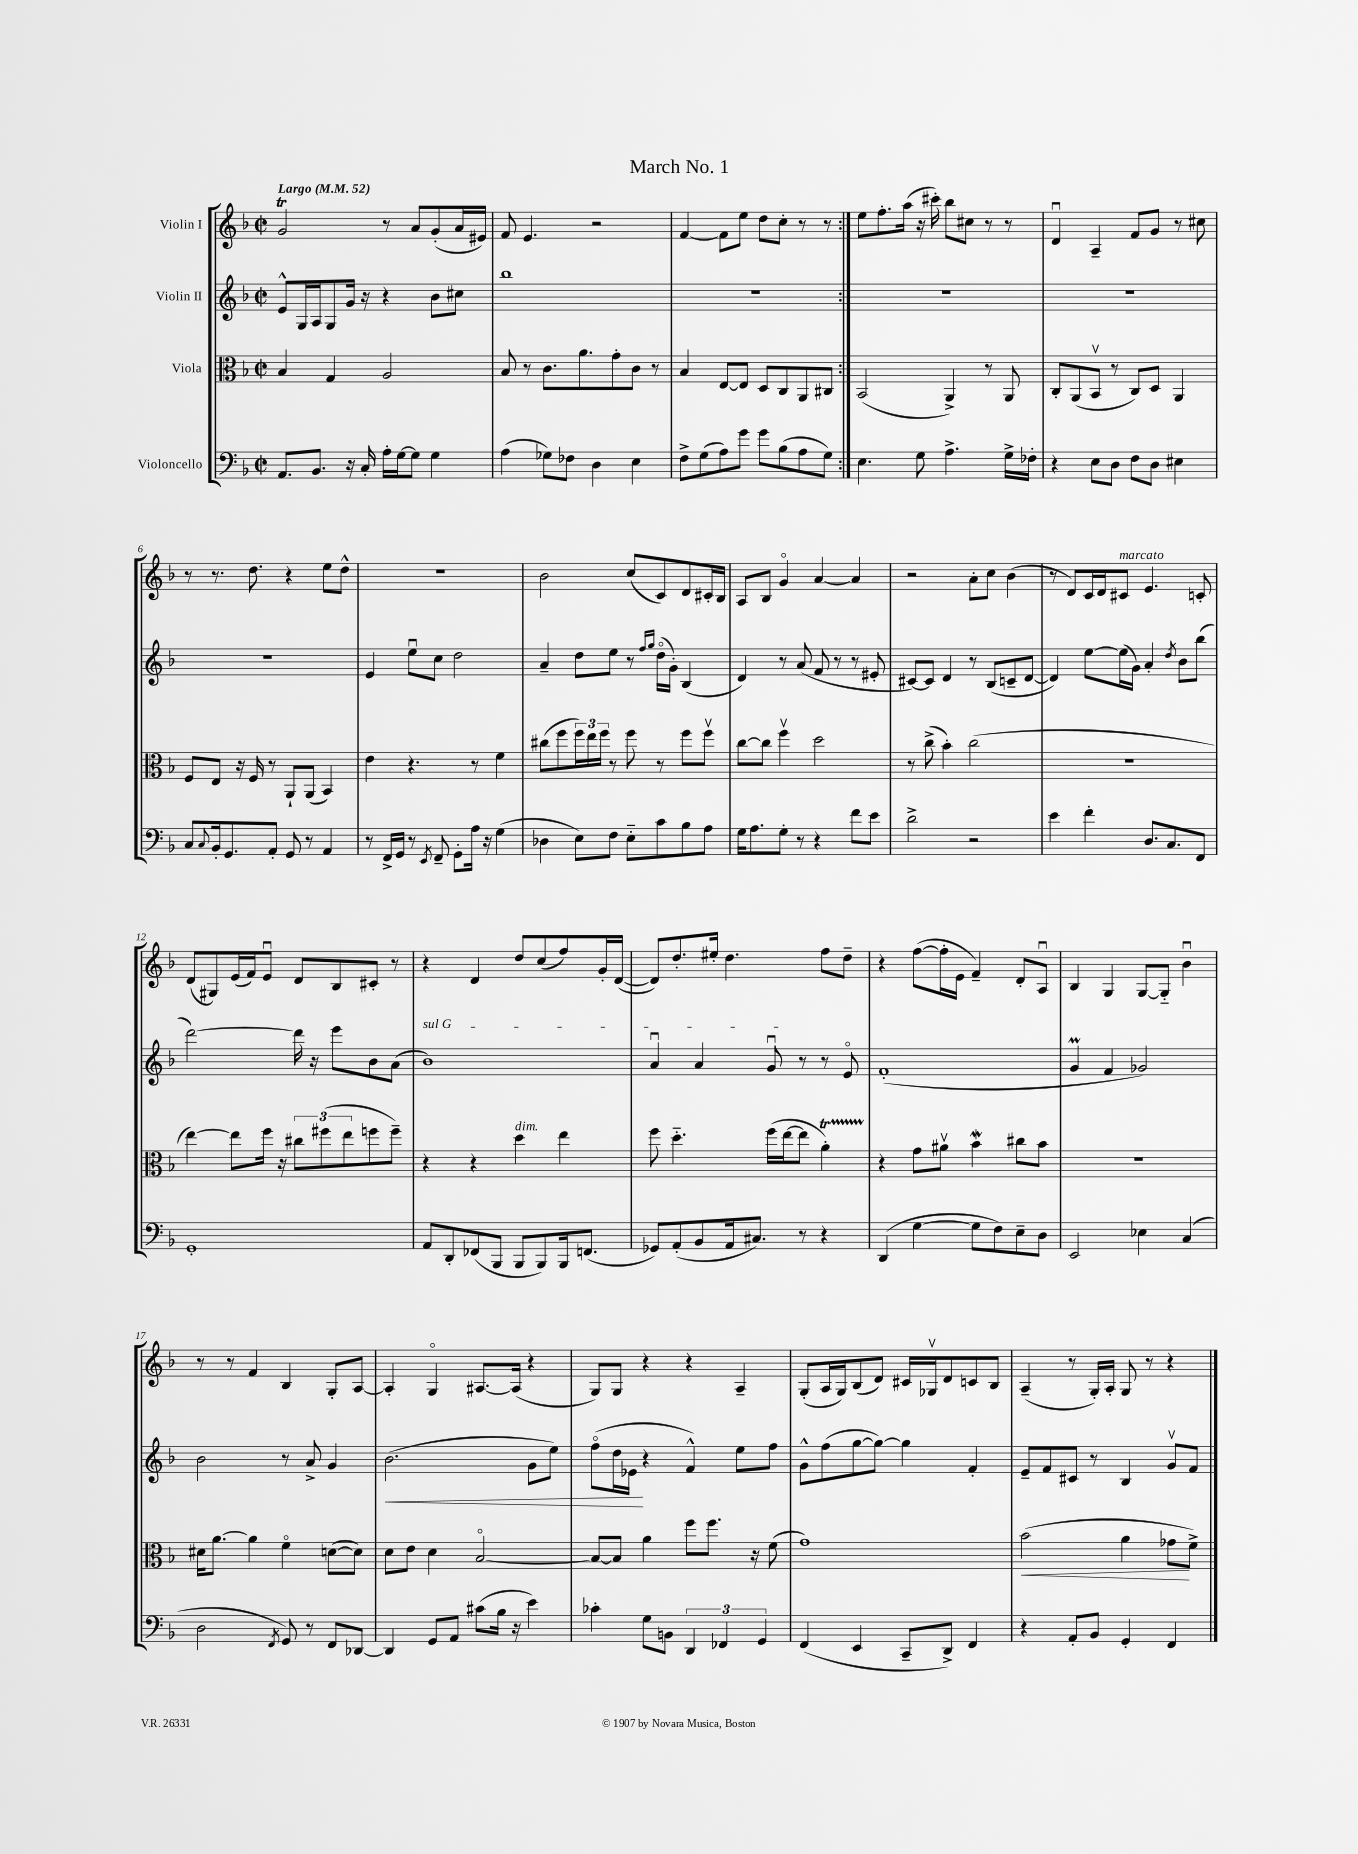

**kern	**kern	**kern	**kern
*staff4	*staff3	*staff2	*staff1
*clefF4	*clefC3	*clefG2	*clefG2
*k[b-]	*k[b-]	*k[b-]	*k[b-]
*M2/2	*M2/2	*M2/2	*M2/2
*met(c|)	*met(c|)	*met(c|)	*met(c|)
*MM52	*MM52	*MM52	*MM52
8.AA	4B-	8e^^	2g
.	.	16G	.
8.BB-	.	16A	.
.	4G	8G	.
16r	.	16g	.
16C'	.	16r	.
16A'	2A	4r	8r
[16G	.	.	.
8G]	.	.	8a
4G	.	8b-	(8g'
.	.	8cc#	16a
.	.	.	16e#)
=	=	=	=
(4A	8B-	1bb-	8f
.	8r	.	4.e
8G-)	8.c	.	.
8F-	.	.	.
.	8.a	.	.
4D	.	.	2r
.	8g'	.	.
4E	8c	.	.
.	8r	.	.
=	=	=	=
8F^	4B-	1r	[4f
(8G	.	.	.
8A)	[8E	.	8f]
8g	8E]	.	8ee
8g	8D	.	8dd
(8B-	8C	.	8cc'
8A	8AA	.	8r
8G)	8C#	.	8r
=:|!	=:|!	=:|!	=:|!
4.E	(2BB-	1r	8ee
.	.	.	8.ff'
.	.	.	(16aa
8G	.	.	16r
.	.	.	16ccc#')
4.A^	4AA^)	.	8bb-
.	.	.	8cc#
.	8r	.	8r
16G^	8AA	.	8r
16F-'	.	.	.
=	=	=	=
4r	8C'	1r	4du
.	(8AA	.	.
8E	8BB-v	.	4A~
8D	8r	.	.
8F	8C)	.	8f
8D	8D	.	8g
4E#	4AA	.	8r
.	.	.	8cc#
=	=	=	=
8C	8F	1r	8r
8qqC	.	.	.
16BB-'	8E	.	8.r
8.GG	.	.	.
.	16r	.	.
.	16F	.	8.dd
8AA'	8r	.	.
8GG	8AA`	.	4r
8r	(8AA	.	.
4AA	4BB-)	.	8ee
.	.	.	8dd^^
=	=	=	=
8r	4e	4e	1r
16FF^	.	.	.
16GG	.	.	.
8r	4.r	8eeu	.
8qEE	.	.	.
8FF~	.	8cc	.
8GG'	.	2dd	.
16A	8r	.	.
16r	.	.	.
(4G	4f	.	.
=	=	=	=
4D-	(8cc#	4a~	2b-
.	8ff	.	.
8E)	24ff)	8dd	.
.	24ee	.	.
.	24ff	.	.
8F	8r	8ee	.
8E'~	8ff	8r	(8cc
.	.	16qqff	.
.	.	16qqgg	.
8c	8r	(16ddo	8c)
.	.	16g')	.
8B-	8ff	(4B-	8d
8A	8ffv	.	16c#'
.	.	.	16B-
=	=	=	=
16G	[8cc	4d)	8A
8.A	.	.	.
.	8cc]	.	8B-
8G'	4ffv	8r	4go
8r	.	(8a	.
4r	2dd	8f	[4a
.	.	8r	.
8f	.	8r	4a]
8e	.	8e#'	.
=	=	=	=
2d^	8r	[8c#)	2r
.	(8cc^	8c#]	.
.	4b-')	4d	.
2r	(2cc	8r	8a'
.	.	(8B-	8cc
.	.	8c~	(4b-
.	.	[8d	.
=	=	=	=
4e	1r	4d])	8r
.	.	.	8d)
4f'	.	[8ee	16c
.	.	.	16d
.	.	(16ee]	8c#
.	.	16g)	.
8.D	.	4a'	4.e
8.C	.	.	.
.	.	8qdd	.
.	.	8b-	.
8FF	.	(8bb-	8c'
=	=	=	=
1GG'	[4ee)	[2ddd)	(8d
.	.	.	8G#)
.	8ee]	.	(16e
.	.	.	16f)
.	16ff	.	8eu
.	16r	.	.
.	12cc#	16ddd]	8d
.	.	16r	.
.	(12ff#	.	.
.	.	8eee	8B-
.	12ee	.	.
.	8ff	8b-	8c#'
.	8ff~)	(8a	8r
=	=	=	=
8AA	4r	1b-)	4r
8DD'	.	.	.
(8FF-	4r	.	4d
8BBB-	.	.	.
8BBB-	4dd	.	8dd
8BBB-)	.	.	(8cc
16BBB-	4ee	.	8ff)
(8.FF	.	.	.
.	.	.	16g'
.	.	.	([16d
=	=	=	=
8GG-)	8ff	4au	8d])
(8AA'	4.dd'~	.	8.dd'
8BB-	.	4a	.
.	.	.	16ee#'
16AA	.	.	4.dd
8.C#)	.	.	.
.	(16ff	8gu	.
.	[16ee	.	.
8r	8ee]	8r	.
4r	4a')	8r	8ff
.	.	8eo	8dd~
=	=	=	=
(4DD	4r	(1f'	4r
[4G	8g	.	([8ff
.	8a#v	.	16ff']
.	.	.	16e
8G]	4b-	.	4f~)
8F)	.	.	.
8E~	8cc#	.	8d'
8D	8b-	.	8Au
=	=	=	=
2EE	1r	4g	4B-
.	.	4f	4G
4E-	.	2g-)	[8G
.	.	.	8G'~]
(4C	.	.	4b-u
=	=	=	=
2D	16d#	2b-	8r
.	[8.a	.	.
.	.	.	8r
.	4a]	.	4f
8qFF	.	.	.
8GG)	4fo	8r	4B-
8r	.	8a^	.
8FF	([8d	4g	8G'
[8DD-	8d])	.	[8A
=	=	=	=
4DD-]	8d	(2.b-	4A']
.	8e	.	.
8GG	4d	.	4Go
8AA	.	.	.
(8c#	[2B-o	.	[8.A#
16B-	.	.	.
16r	.	.	(16A#]
4e)	.	8g	4r
.	.	8ee)	.
=	=	=	=
4c-'	8B-_	(8ffo	8G)
.	8B-]	16dd	8G
.	.	16e-	.
8G	4a	4r	4r
8BB	.	.	.
6DD	8ff	4f^^)	4r
.	8.ff	.	.
6FF-	.	.	.
.	.	8ee	4A~
.	16r	.	.
6GG	.	.	.
.	(8f	8ff	.
=	=	=	=
(4FF	1g)	8g^^	(8G'
.	.	(8ff	16A
.	.	.	16G)
4EE	.	[8gg	(8B-
.	.	8gg_)	8d)
8CC~	.	4gg]	16c#
.	.	.	16G-v
8DD^)	.	.	8d
4FF	.	4f'	8c
.	.	.	8B-
=	=	=	=
4r	(2b-	8e~	(4A~
.	.	8f	.
8AA'	.	8c#	8r
8BB-	.	8r	16G')
.	.	.	16A'
4GG'	4a	4B-	8G
.	.	.	8r
4FF	8g-	8gv	4r
.	8f^)	8f	.
==	==	==	==
*-	*-	*-	*-
